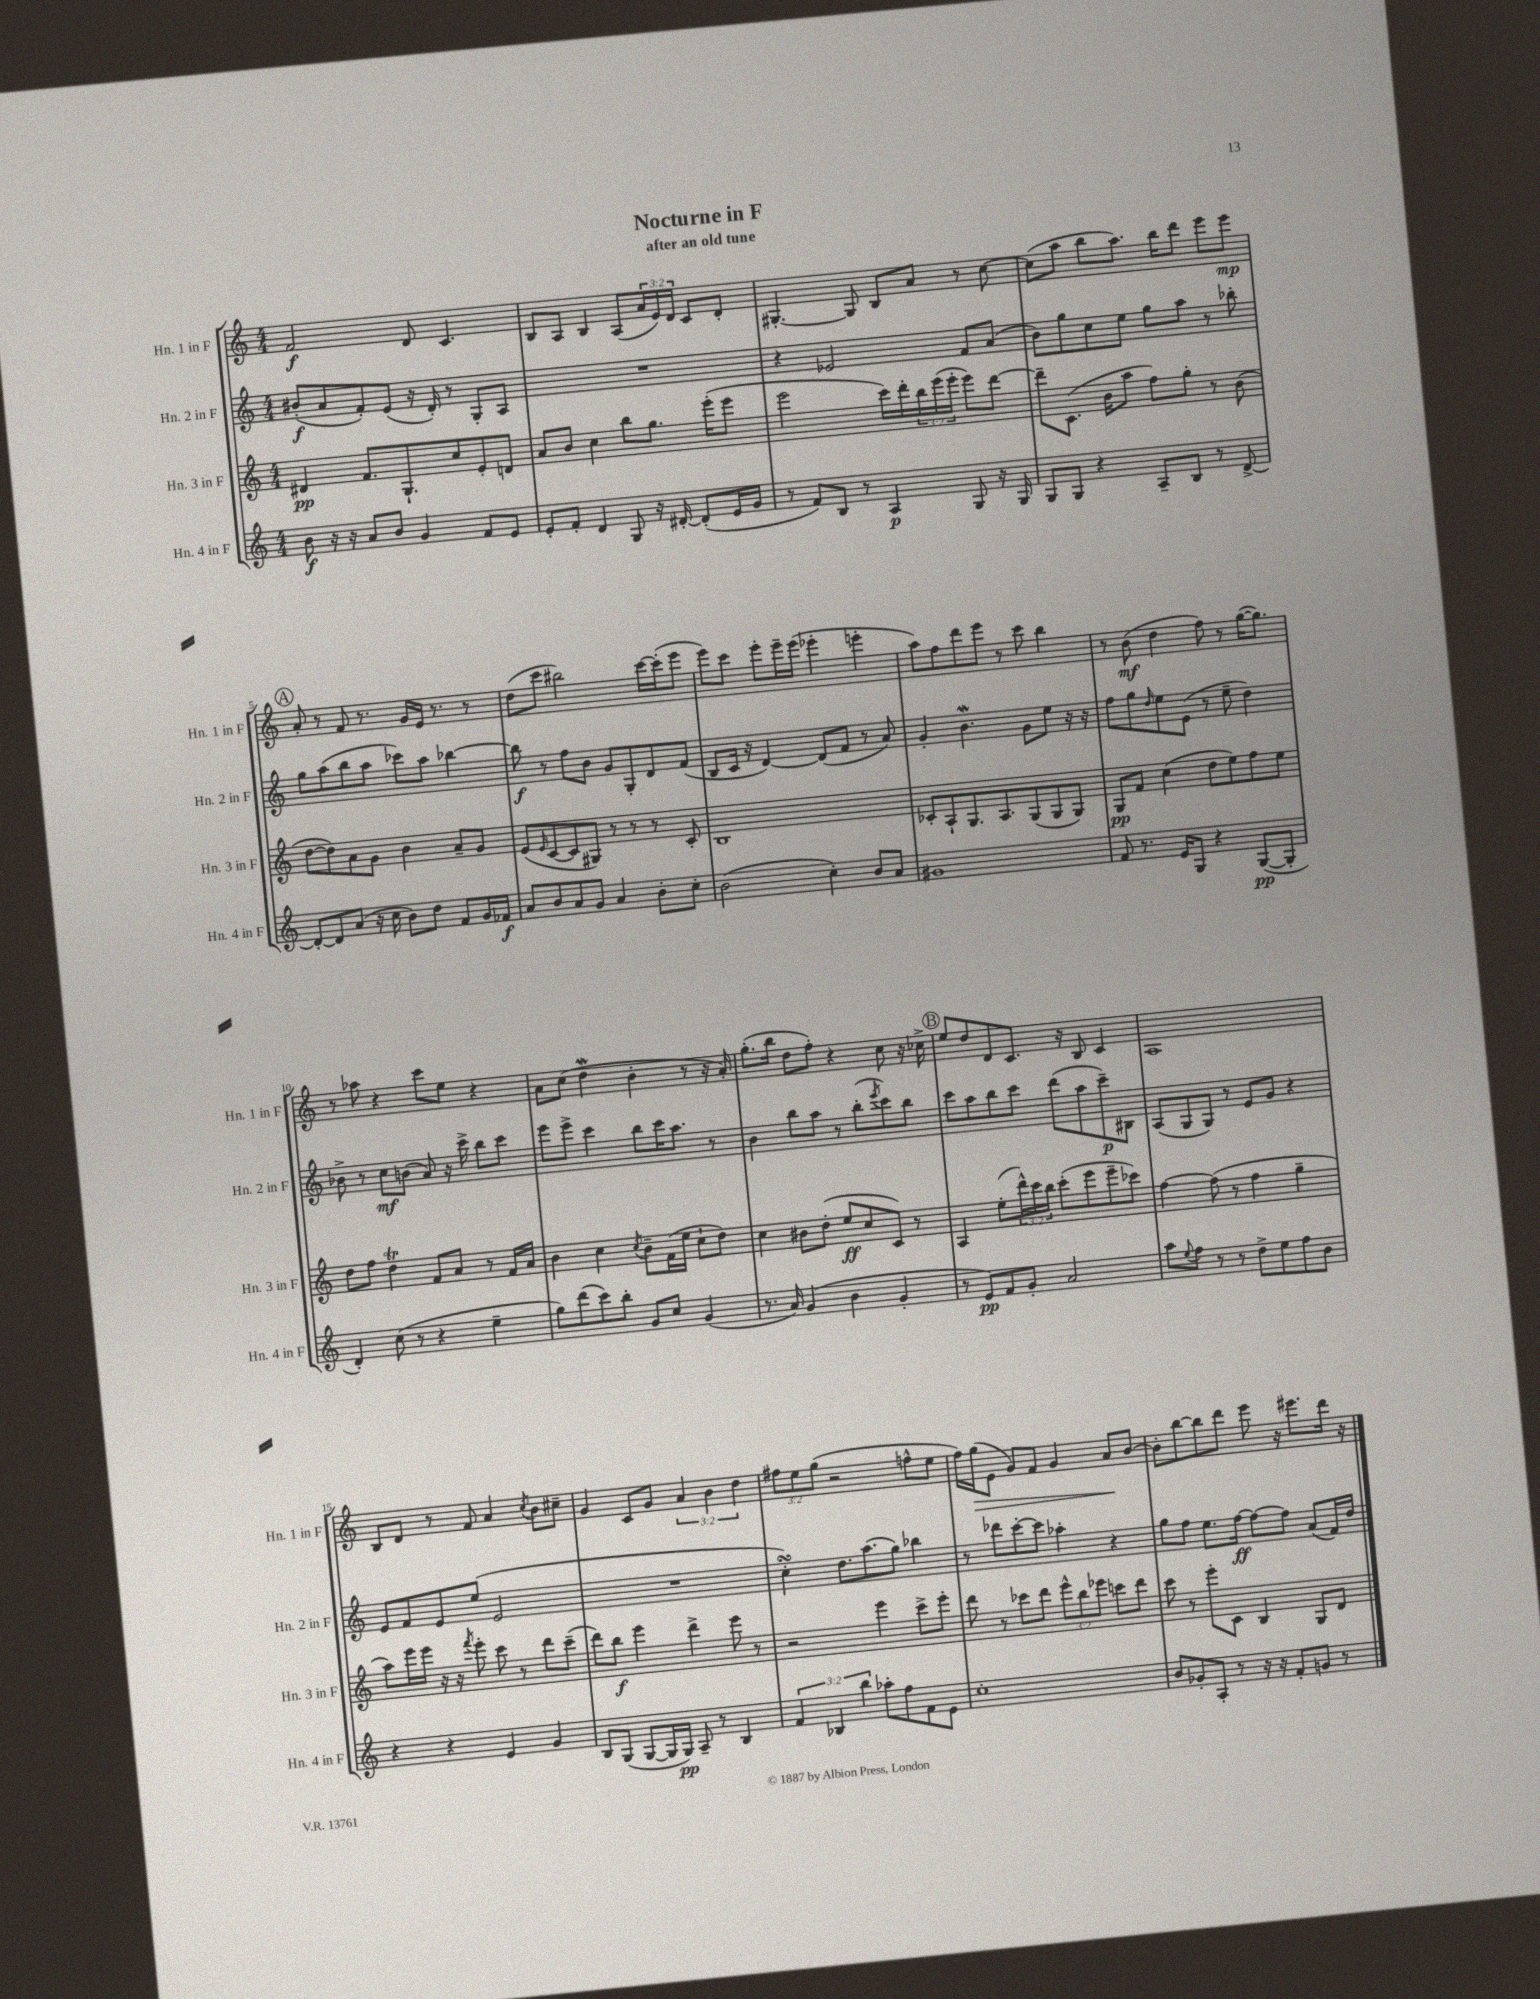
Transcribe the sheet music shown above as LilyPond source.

\header { title = "Nocturne in F" subtitle = "after an old tune" }
<<
\new StaffGroup <<
\new Staff = "s0" \with { instrumentName = "Hn. 1 in F" shortInstrumentName = "Hn. 1 in F" } {
    \clef treble \key c \major \numericTimeSignature \time 4/4 \override Staff.TupletNumber.text = #tuplet-number::calc-fraction-text
    f'2\f d'8 c'4. |
    b8 a8 b4 a8( \tuplet 3/2 { a'16 e'16) d'16 } c'8 d'8-. |
    gis4.~-. gis8 b8 a'8 r8 c''8~ |
    c''8( a''8 b''8 a''8.) b''16 d'''8 e'''8 e'''8\mp |
    \mark \markup { \circle "A" } a'8-. r8 f'8 r8. g'16 e'16 r8. r8 |
    d''8( c'''8 bis''2) c'''16~ c'''16-.( e'''8 |
    e'''8) c'''8 e'''8-. e'''16-- e'''16( ees'''4-. e'''4-. |
    a''8) f''8 d'''8 e'''8 r8 c'''8 b''4 |
    r8 b'8\mf( d''4 f''8) r8 g''16~( g''8.) |
    r8 aes''8 r4 c'''8 e''8 r4 |
    a'8 c''8( d''4\mordent b'4-. r8 r16 a'16-.) |
    g''8.-.( b''16 d''8 f''8-.) r4 c''8 r16 ces''16-> |
    \mark \markup { \circle "B" } e''8 d''8 d'8 c'8. r16 b8 c'4 |
    a1 |
    b8 d'8 r8 f'8 a'4 \acciaccatura { c''8 } b'8 cis''8-- |
    g'4 c'8 g'8 \tuplet 3/2 { a'4 b'4 d''4 } |
    \tuplet 3/2 { fis''8 e''8 g''8( } r2 f''8-^ e''8 |
    f''16) g''16\>( e'8 g'8) f'8 g'4 a'8\! b'8~ |
    b'8-. b''8~ b''8 d'''8 e'''8 r16 eis'''8. d'''16 r16 \bar "|." |
}
\new Staff = "s1" \with { instrumentName = "Hn. 2 in F" shortInstrumentName = "Hn. 2 in F" } {
    \clef treble \key c \major \numericTimeSignature \time 4/4
    bis'8-.\f( a'8 f'8-.) e'8( r16 d'16-.) r8 g8-. a8 |
    R1 |
    r4 ees'2 f'8 a'8( |
    b'8) g''8 c''8 e''8 g''8 a''8 r8 bes''8-. |
    \mark \markup { \circle "A" } g''8 a''8( b''8 a''8 ces'''8) a''8 bes''4~ |
    bes''8\f r8 f''8 b'8 g'8 g8-. d'8 f'8( |
    b8 c'16 r16 d'4~) d'8( f'8 r8 a'8) |
    g'4-. b'4.\mordent g'8 e''8 r16 r16 |
    f''8 g''8 \grace { d''16 } e''8 e'8( r8 e''8-- d''4) |
    bes'8-> r8 c''8\mf b'8( a'8) r16 c'''16-> b''8 c'''8 |
    e'''8 e'''8-> c'''4 b''8 c'''16 a''8. r8 |
    b'4 b''8 a''8 r8 b''8-.( \acciaccatura { e'''8 } c'''8) b''8 |
    \mark \markup { \circle "B" } c'''8 a''8 b''8 c'''8 d'''8( a''8 c'''8--\p) bis8 |
    a8( g8 g8) r8 e'8 g'8 r4 |
    e'8 f'8 e'8 e''8( e'2 |
    R1 |
    c''4-.\turn) d''8. a''8.( g''8) bes''4 |
    r8 des'''8 c'''8~-. c'''8 aes''4-. r4 |
    g''8 f''8 e''8. f''16~\ff f''8~ f''8 a'8( f'16) d''16 \bar "|." |
}
\new Staff = "s2" \with { instrumentName = "Hn. 3 in F" shortInstrumentName = "Hn. 3 in F" } {
    \clef treble \key c \major \numericTimeSignature \time 4/4 \override Staff.TupletNumber.text = #tuplet-number::calc-fraction-text
    dis'4\pp f'8. g8.-! c''8 e'8-. d'8 |
    a'8 b'8 c''4 b''8 g''8. e'''16-.( e'''8 |
    e'''2 c'''16) d'''16-. \tuplet 3/2 { b''16 e'''16( e'''16-. } e'''8) d'''8~ |
    d'''8-- c'8.( b'16 a''8 f''8) g''8-. r8 b'8( |
    \mark \markup { \circle "A" } d''8~ d''8) a'8 g'8 b'4 a'8-- g'8 |
    e'8( \grace { e'16 } c'8~ c'8 gis8) r8 r8 r8 c'8-. |
    b1 |
    ces'8-. a8-! g8. a8. g8( g8 g8) |
    g8\pp f'8 c''4( d''8 e''8) f''8 e''8 |
    d''8 f''8 d''4\trill f'8 a'8 r8 f'16 a'16 |
    b'4 c''4 \acciaccatura { c''8 } b'8-- f'16( e''16 c''8-! d''8) |
    c''4 bis'8 d''8-.( e''8\ff c''8 c'8) r8 |
    \mark \markup { \circle "B" } a4 e''8-.( \tuplet 3/2 { d'''16-^) c'''16 b''16 } c'''8-.( e'''8 e'''8-- ces'''8) |
    f''4~ f''8( r8 f''4 g''4-- |
    a''8) e'''16 e'''16 r16 r16 \acciaccatura { f'''8 } e'''8-. c'''8 r8 d'''8 c'''8--( |
    d'''8) b''8\f e'''4 d'''4-> e'''8 r8 |
    r2 e'''4 c'''8-> e'''8-. |
    d'''8 r8 ces'''8 d'''8 \tuplet 3/2 { e'''8-^ b''8 ees'''8 } c'''8 d'''8 |
    c'''8 r8 e'''8-. c'8 b4 g8 d'8 \bar "|." |
}
\new Staff = "s3" \with { instrumentName = "Hn. 4 in F" shortInstrumentName = "Hn. 4 in F" } {
    \clef treble \key c \major \numericTimeSignature \time 4/4 \override Staff.TupletNumber.text = #tuplet-number::calc-fraction-text
    b'8\f r16 r16 a'8 b'8 g'4 f'8 e'8 |
    e'8-. f'8-. d'4 g8 r16 dis'16~-. dis'8-.( e'16 g'16 |
    r8 f'8) b8 r8 a4\p g8 r16 g16 |
    g8 g8 r4 a8-- b8 r8 d'8~-> |
    \mark \markup { \circle "A" } d'8~-. d'8 a'8( r16 c''16 b'8) d''8 f'8 g'16 fes'16\f |
    a'8 b'8 a'8 g'8 a'4 b'8-. c''8-. |
    b'2( c''4-.) b'8 a'8 |
    gis'1 |
    f'8 r8. e'16 g8 r4 g8~\pp( g8-. |
    d'4-.) c''8( r8 r4 e''4-- |
    g''8) d'''8( c'''8) b''8-. g'8 c''8 g'4( |
    r8. a'16) g'4( b'4 g'4-. |
    \mark \markup { \circle "B" } r8 e'8\pp) f'8 g'8-. a'2 |
    a''8 \appoggiatura { e''8 } f''8 r8 r8 d''8-> e''8 f''8 b'8 |
    r4 r4 e'4 g'4 |
    b8 g8( g8~ g16 g16\pp) a8-- r8 b4 |
    \tuplet 3/2 { f'4 bes4 b''4 } aes''8-. f''8 f'8 e'8 |
    c''1-. |
    b'8 ges'8-. a8-. r8 r16 r16 f'8-. g'8 r8 \bar "|." |
}
>>
>>
